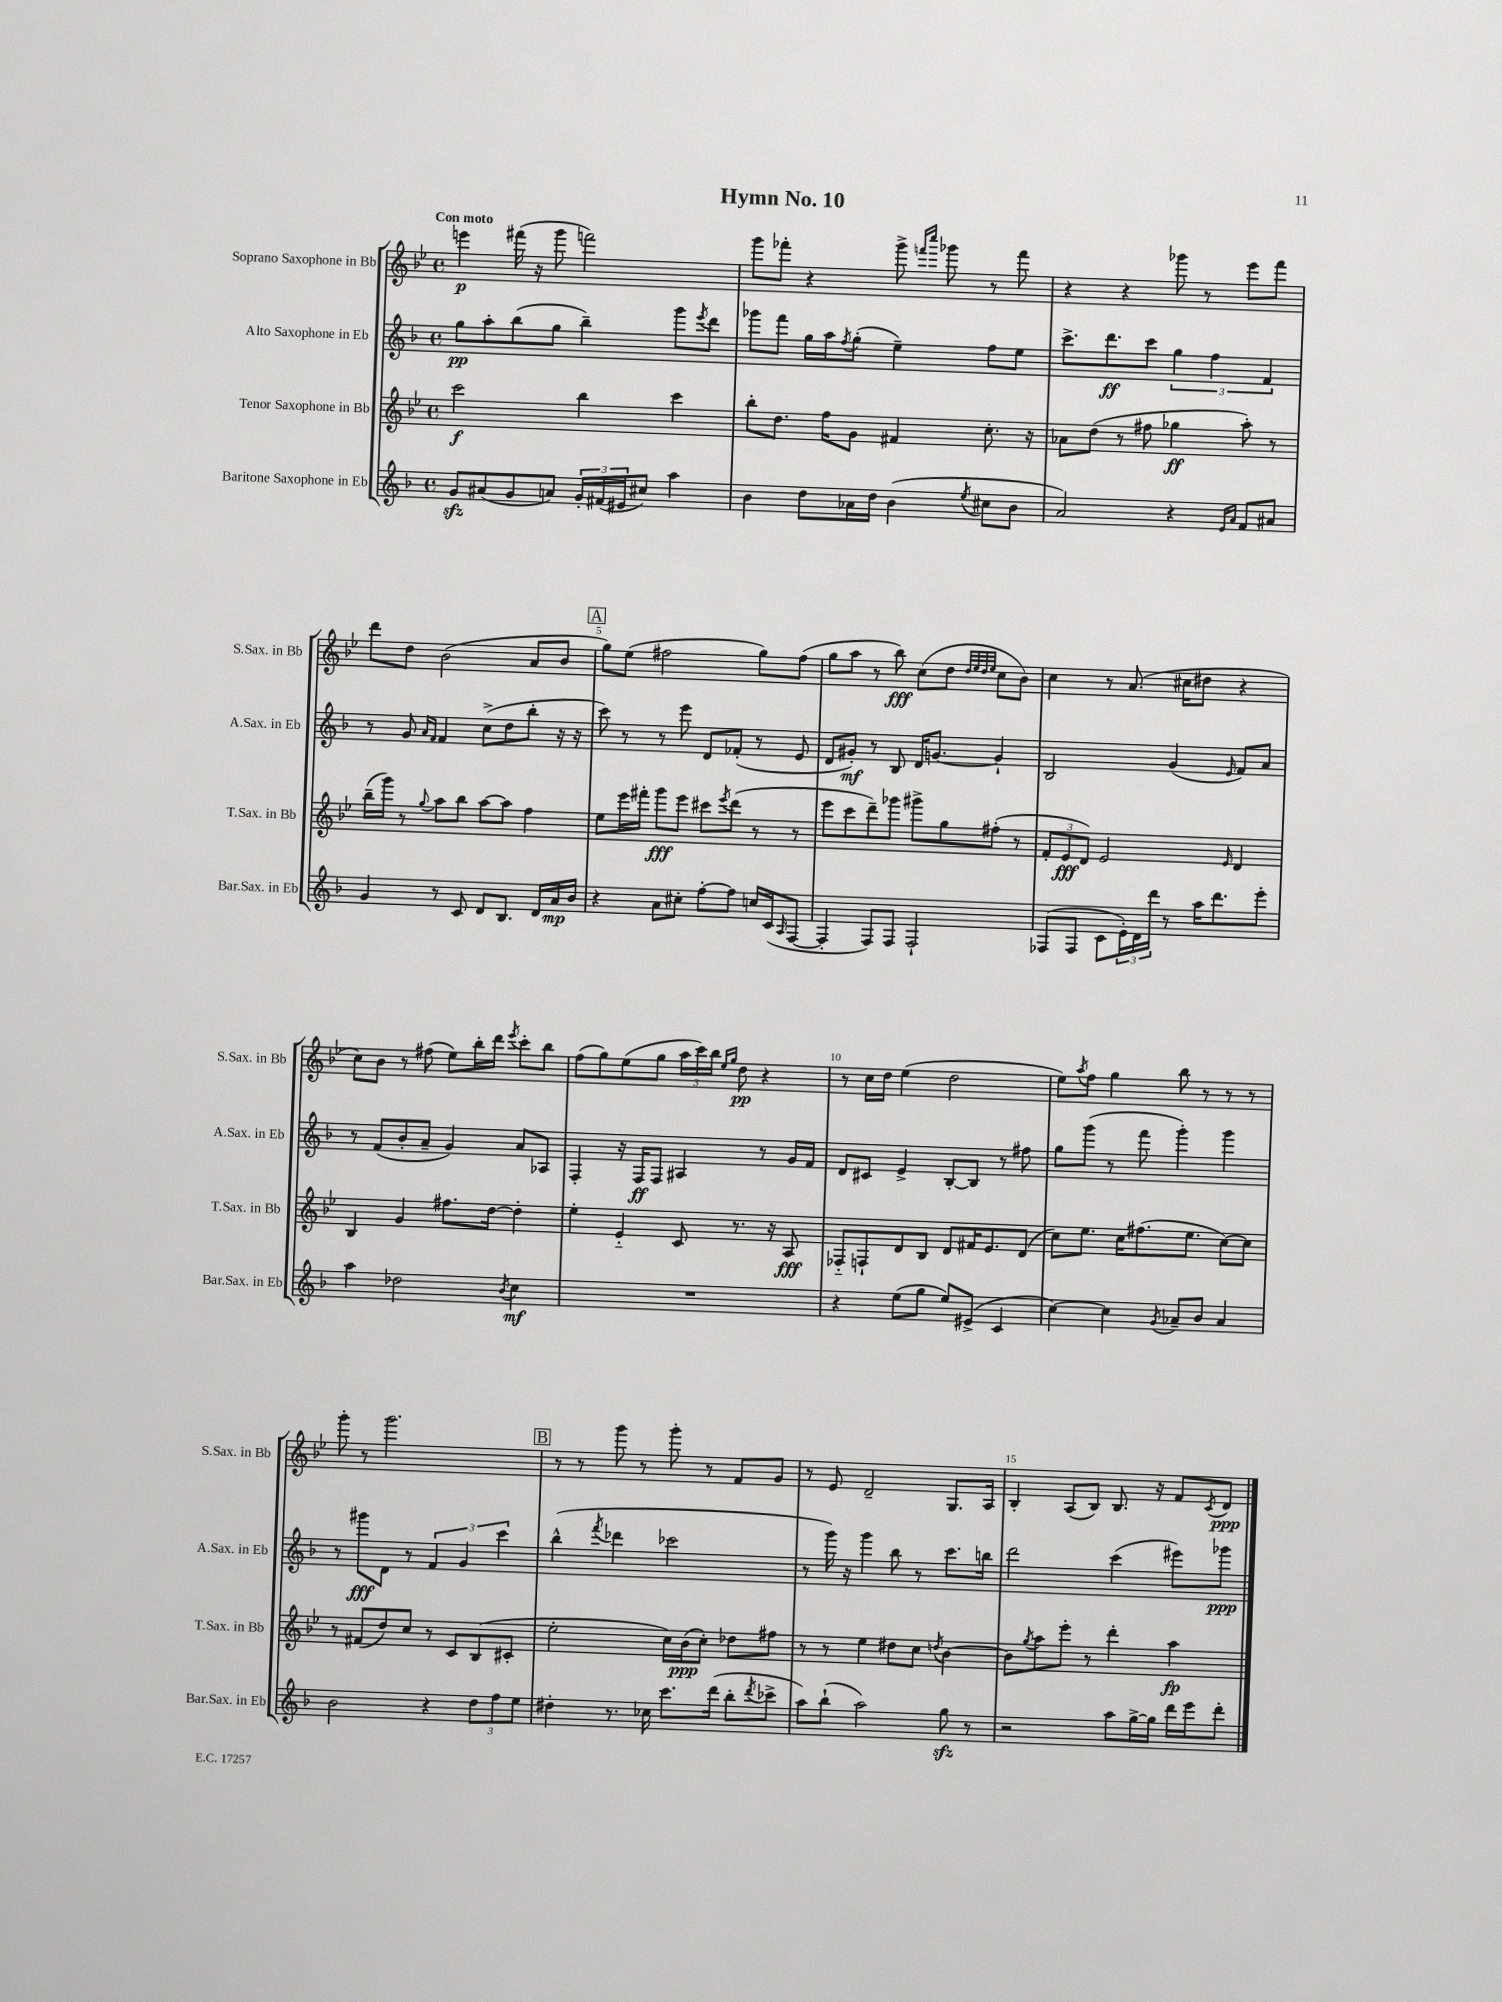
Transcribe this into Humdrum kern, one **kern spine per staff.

**kern	**kern	**kern	**kern
*staff4	*staff3	*staff2	*staff1
*clefG2	*clefG2	*clefG2	*clefG2
*k[b-]	*k[b-e-]	*k[b-]	*k[b-e-]
*M4/4	*M4/4	*M4/4	*M4/4
*met(c)	*met(c)	*met(c)	*met(c)
8g	2ccc	8gg	4eee
(8a#	.	8aa'	.
8g	.	(8bb-	(16fff#
.	.	.	16r
8a)	.	8gg	8ggg
24g'	4bb-	4bb-~)	2fff)
(24f#	.	.	.
24e#	.	.	.
8cc#)	.	.	.
4aa	4ccc	8ggg	.
.	.	8qeee	.
.	.	8ddd	.
=	=	=	=
4b-	8bb-'	8ggg-	8ggg
.	8.dd	8fff	8fff-'
8dd	.	16gg	4r
.	16ff	16aa	.
.	.	8qff	.
16a-	8g	(8gg'	.
16dd	.	.	.
(4b-	4f#	4ee~)	8ggg^
.	.	.	16qqfff
.	.	.	16qqcccc
.	.	.	8ggg-
8qee	.	.	.
8cc#	8.cc'	8ff	8r
8b-	.	8ee	8fff
.	16r	.	.
=	=	=	=
2a)	8a-	8.ccc^	4r
.	(8dd	.	.
.	.	8.ddd	.
.	8r	.	4r
.	8ff#	8ccc	.
4r	4gg-	6gg	8ggg-
.	.	.	8r
.	.	6ff	.
16qqe	.	.	.
16qqa	.	.	.
8f	8aa')	.	8eee-
.	.	6f	.
8a#	8r	.	8fff
=	=	=	=
4g	(16bb-~	8r	8ddd
.	16ggg)	.	.
.	8r	8g	8dd
.	.	16qqa	.
.	8qqgg	16qqf	.
8r	8aa	4f	(2b-
8c	8bb-	.	.
8d	[8aa	(8cc^	.
8.B-	8aa]	8dd	.
.	4ff	8bb-'	8a
16d	.	.	.
16a	.	16r	8b-
16b-	.	16r	.
=	=	=	=
4r	8ee-	8ccc)	8gg)
.	16eee-	8r	(8ee-
.	16fff#'	.	.
8a	8ggg	8r	2ff#
8cc#'	8eee-	8eee	.
[8ff'	8ccc#	8d	.
.	8qeee-	.	.
8ff]	(8ddd	(8f-'	.
16cc	8r	8r	8gg)
(16c	.	.	.
16qqA	.	.	.
[8F	8r	8e	(8ff#
=	=	=	=
4F']	8eee-	8d	8gg
.	8ccc	8g#')	8aa
8F)	8ddd~)	8r	8r
8F	8ggg-	8B-	8bb-)
2F`	8ggg#^	16d	(8cc
.	.	[8.g	.
.	8gg	.	8dd
.	.	.	32qqdd
.	.	.	32qqee-
.	.	.	32qqdd
.	.	.	32qqee-
.	(8ff#'	4g`]	8cc
.	8r	.	8b-)
=	=	=	=
(8F-	12f'	2B-	4cc
.	12e-	.	.
8F-	.	.	.
.	12d)	.	.
8c	2e-	.	8r
24e')	.	.	(8.a
24d	.	.	.
24ddd	.	.	.
8r	.	(4g	.
.	.	.	16cc#
16aa	.	.	8dd#
8.ddd	.	.	.
.	16qqe-	16qqe	.
.	4d	8f)	4r
8eee'	.	8a	.
=	=	=	=
4aa	4B-	8r	8cc)
.	.	(8f	8b-
2dd-	4g	8b-'	8r
.	.	8a~	(8ff#
.	8.ff#	4g)	8ee-)
.	.	.	16bb-'
.	[16dd	.	16ddd
8qb-	.	.	8qeee-
4cc	4dd']	8a	8ccc'
.	.	8A-	8bb-
=	=	=	=
1r	4ee-'	4F'	(8ff
.	.	.	8gg)
.	4e-'~	16r	(8ee-
.	.	16F	.
.	.	8F	8gg
.	8c	4A#	24aa
.	.	.	24ccc)
.	.	.	24bb-
.	.	.	16qqee-
.	.	.	16qqgg
.	8.r	.	8dd
.	.	8r	4r
.	16r	.	.
.	8A	16g	.
.	.	16f	.
=	=	=	=
4r	8F-'~	8d	8r
.	8F`	8c#	16cc
.	.	.	16dd
(8ee	8d	4e^	(4ee-
8gg	8B-	.	.
8ee)	8d	[8B-'	2dd
(8e#^	16f#	8B-]	.
.	8.e-	.	.
4c	.	8r	.
.	(8d	8ff#	.
=	=	=	=
[4cc)	8cc)	8gg	8ee-)
.	.	.	8qaa
.	8.ee-	(8ggg	8ff
4cc]	.	8r	4gg
.	16cc	.	.
.	(8.ff#	8fff	.
8qg	.	.	.
8a-~	.	4ggg')	8bb-
.	8.ee-	.	.
8b-	.	.	8r
4a-	[8cc)	4ggg	8r
.	8cc]	.	8r
=	=	=	=
2b-	8r	8r	8ggg'
.	(8f#	8ggg#	8r
.	8dd)	8d	2.ggg
.	8cc	8r	.
4r	8r	6f	.
.	8c	.	.
.	.	6g	.
12dd	(8B-	.	.
12ff	.	6ccc	.
.	8c#'	.	.
12ee	.	.	.
=	=	=	=
4dd#'	2ee-'	(4bb-^^	8r
.	.	.	8r
.	.	8qfff	.
8.r	.	4ddd-	8ggg
.	.	.	8r
16cc-	.	.	.
8.ccc	16cc)	2ccc-	8ggg'
.	(16b-	.	.
.	8cc')	.	8r
(16ddd	.	.	.
8bb-'	8dd-	.	8f
8qddd	.	.	.
8ccc-^	8ff#	.	8g
=	=	=	=
8aa)	8r	8r	8r
(8bb-`	8r	16ggg)	8e-
.	.	16r	.
2aa)	4ee-	4ggg	2d~
.	8dd#	8bb-	.
.	8cc	8r	.
.	8qdd	.	.
8gg	[4b-	8.ccc	8.G
8r	.	.	.
.	.	16bb	16A
=	=	=	=
2r	8b-]	2ddd	4B-'
.	8qgg	.	.
.	8aa	.	.
.	8eee-'	.	(8A
.	8r	.	8B-)
8aa	4ddd'	(4ccc	8.B-
[16gg^	.	.	.
16gg]	.	.	16r
16ddd	4aa	8eee#)	8f
16eee	.	.	.
.	.	.	8qc
8ddd'	.	8ggg-	8d
==	==	==	==
*-	*-	*-	*-
